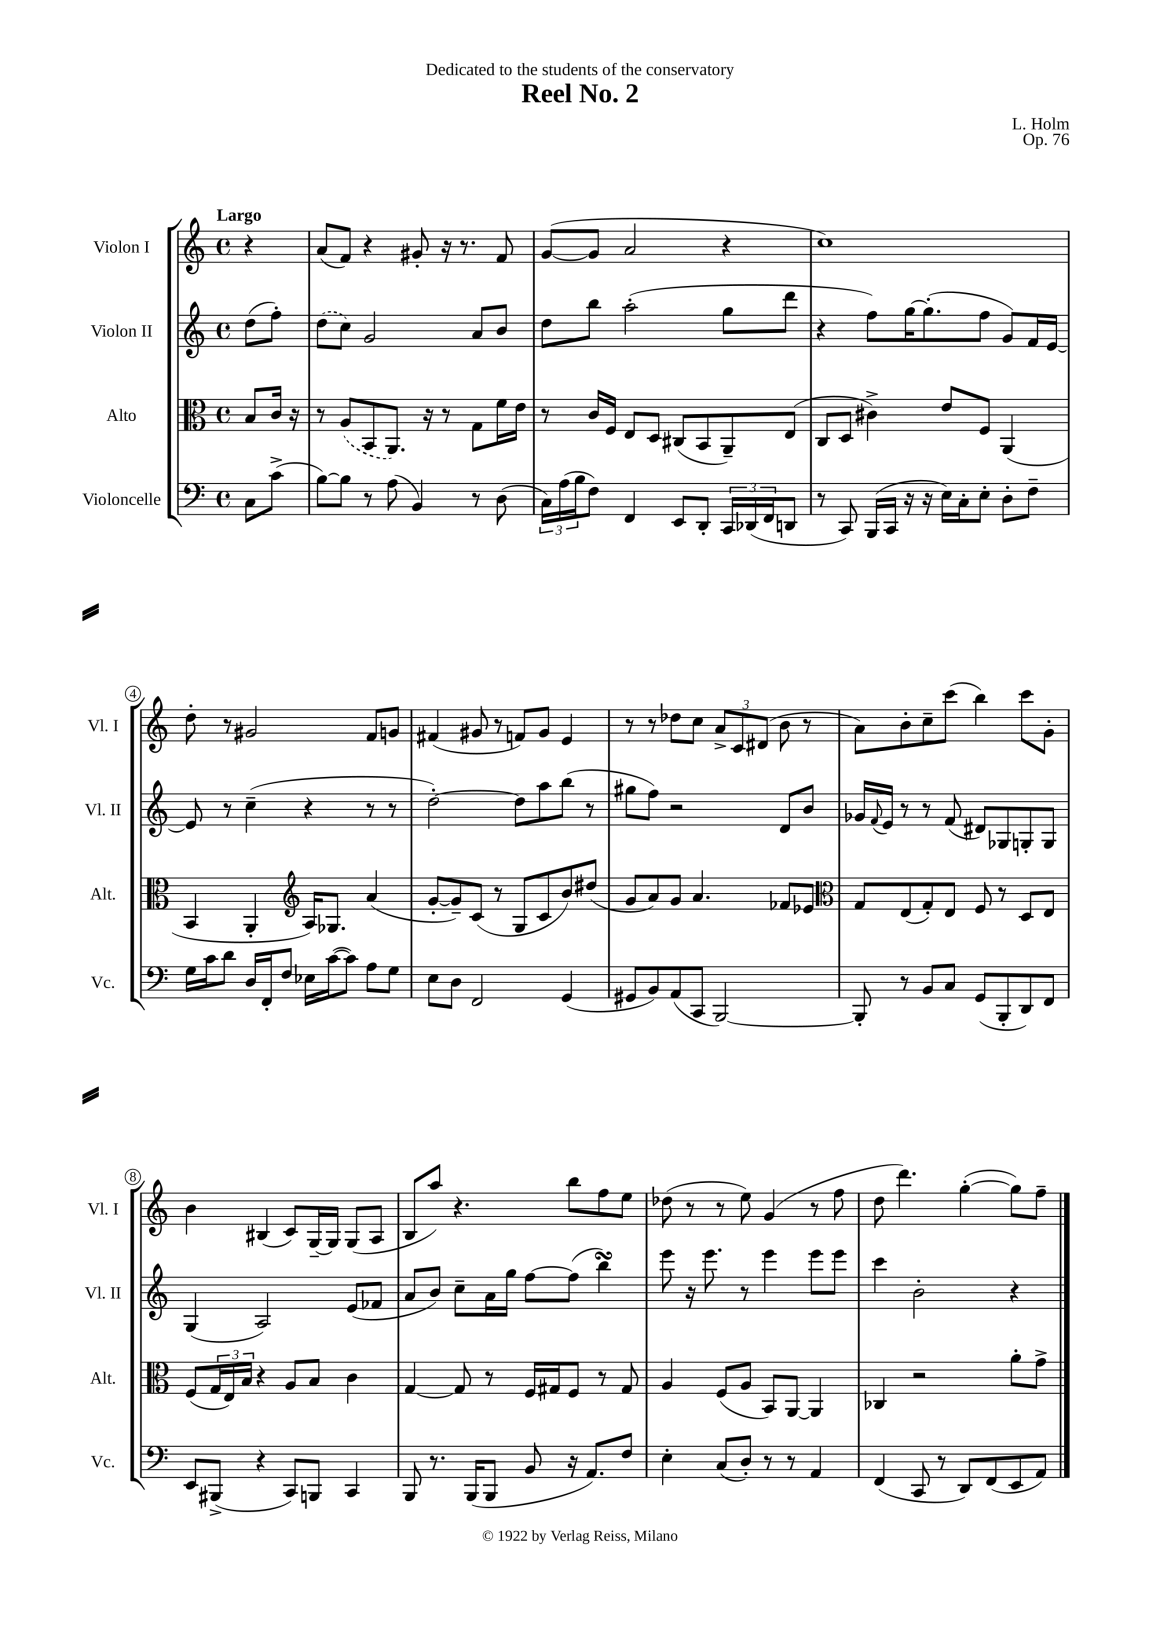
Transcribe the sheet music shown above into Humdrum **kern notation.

**kern	**kern	**kern	**kern
*part4	*part3	*part2	*part1
*staff4	*staff3	*staff2	*staff1
*I"Violoncelle	*I"Alto	*I"Violon II	*I"Violon I
*I'Vc.	*I'Alt.	*I'Vl. II	*I'Vl. I
*clefF4	*clefC3	*clefG2	*clefG2
*k[]	*k[]	*k[]	*k[]
*M4/4	*M4/4	*M4/4	*M4/4
*met(c)	*met(c)	*met(c)	*met(c)
=	=	=	=
!	!	!	!LO:TX:a:B:t=Largo
8C\L	8B/L	(8dd\L	4r
(8c^\J	16c/Jk	8ff'\J)	.
.	16r	.	.
=1	=1	=1	=1
[8B\L)	8r	(8dd\L	(8a/L
8B\J]	(8A/L	8cc\J)	8f/J)
8r	8BB/	2g/	4r
(8A\	8.AA/J)	.	.
4BB/)	.	.	8g#X'/
.	16r	.	.
.	8r	.	16r
.	.	.	8.r
8r	8G\L	8a/L	.
(8D\	16f\L	8b/J	8f/
.	16e\JJ	.	.
=2	=2	=2	=2
24C\LL)	8r	8dd\L	([8g/L
(24A\	.	.	.
24B\J	.	.	.
8F\J)	16c/LL	8bb\J	8g/J]
.	16F/JJ	.	.
4FF/	8E/L	(2aa'\	2a/
.	8D/J	.	.
8EE/L	(8C#X/L	.	.
8DD'/J	8BB/	.	.
24CC/LL	8AA~/)	8gg\L	4r
(24DD-X/	.	.	.
24FF/J	.	.	.
8DDn/J	(8E/J	8ddd\J	.
=3	=3	=3	=3
8r	8C/L	4r	1cc)
8CC/)	8D/J	.	.
(16BBB/LL	4c#X^\)	8ff\L)	.
16CC/JJ	.	.	.
16r	.	[16gg\K	.
16r	.	(8.gg'\]	.
16E\LL)	8e/L	.	.
16C'\J	.	.	.
8E'\J	8F/J	8ff\J	.
8D'\L	(4AA/	8g/L)	.
8F~\J	.	16f/L	.
.	.	[16e/JJ	.
!!LO:LB:g=z
=4	=4	=4	=4
16G\LL	4BB/	8e/]	8dd'\
16c\J	.	.	.
8d\J	.	8r	8r
16D/LL	4AA'/	(4cc~\	2g#X/
16FF'/J	.	.	.
8F/J	.	.	.
*	*clefG2	*	*
16E-X\LL	16A/KL)	4r	.
([16c\J	8.G-X/J	.	.
8c\J])	.	.	.
8A\L	(4a/	8r	8f/L
8G\J	.	8r	8gn/J
=5	=5	=5	=5
8E\L	[8g'/L	[2dd'\)	(4f#X/
8D\J	8g~/])	.	.
2FF/	(8c/J	.	8g#X/
.	8r	.	8r
.	8G/L	8dd\L]	8fn/L)
.	8c/	8aa\	8g#/J
(4GG/	8b/)	(8bb\J	4e/
.	(8dd#X/J	8r	.
=6	=6	=6	=6
8GG#X/L	8g/L	8gg#X\L	8r
8BB/)	8a/)	8ff\J)	8r
(8AA/	8g/J	2r	8dd-X\L
8CC/J	4.a/	.	8cc\J
[2BBB/)	.	.	12a^/L
.	.	.	12c/
.	.	.	(12d#X/J
.	8f-X/L	8d/L	8b\
.	8e-X/J	8b/J	8r
=7	=7	=7	=7
*	*clefC3	*	*
8BBB'/]	8G/L	16g-X/LL	8a\L)
.	.	8qqf/	.
.	.	16e/JJ	.
8r	(8E/	8r	8b'\
8BB/L	8G'/)	8r	8cc~\
8C/J	8E/J	(8f/	(8ccc\J
(8GG/L	8F/	8d#X/L)	4bb\)
8BBB'/	8r	8G-X/	.
8DD/)	8D/L	8Gn'/	8ccc\L
8FF/J	8E/J	8G/J	8g'\J
!!LO:LB:g=z
=8	=8	=8	=8
8EE/L	(8F/L	(4G/	4b\
(8BBB#X^/J	24G/L	.	.
.	24E/)	.	.
.	24B/JJ	.	.
4r	4r	2A/)	(4B#X/
8CC/L)	8A/L	.	8c/L)
8BBBn/J	8B/J	.	[16G~/L
.	.	.	16G/JJ]
4CC/	4c\	(8e/L	(8G/L
.	.	8f-X/J	8A/J
=9	=9	=9	=9
8BBB/	[4G/	8a/L	8B/L
8.r	.	8b/J)	8aa/J)
.	8G/]	8cc~\L	4.r
(16BBB/KL	.	.	.
8BBB/J	8r	16a\L	.
.	.	16gg\JJ	.
8BB/	16F/LL	[8ff\L	.
.	16G#X/J	.	.
16r	8F/J	(8ff\J]	8bb\L
8.AA/L)	.	.	.
.	8r	4bbsSsS\)	8ff\
8F/J	8G#/	.	8ee\J
=10	=10	=10	=10
4E'\	4A/	8eee\	(8dd-X\
.	.	16r	8r
.	.	8.eee\	.
(8C/L	(8F/L	.	8r
8D'/J)	8A/J	8r	8ee\)
8r	8BB/L)	4eee\	(4g/
8r	[8AA/J	.	.
4AA/	4AA/]	8eee\L	8r
.	.	8eee\J	8ff\
=11	=11	=11	=11
(4FF/	4C-X/	4ccc\	8dd\
.	.	.	4.ddd\)
8CC/	2r	2b'\	.
8r	.	.	.
8DD/L)	.	.	([4gg'\
(8FF/	.	.	.
8EE/	8a'\L	4r	8gg\L])
8AA/J)	8g^\J	.	8ff~\J
==	==	==	==
*-	*-	*-	*-
